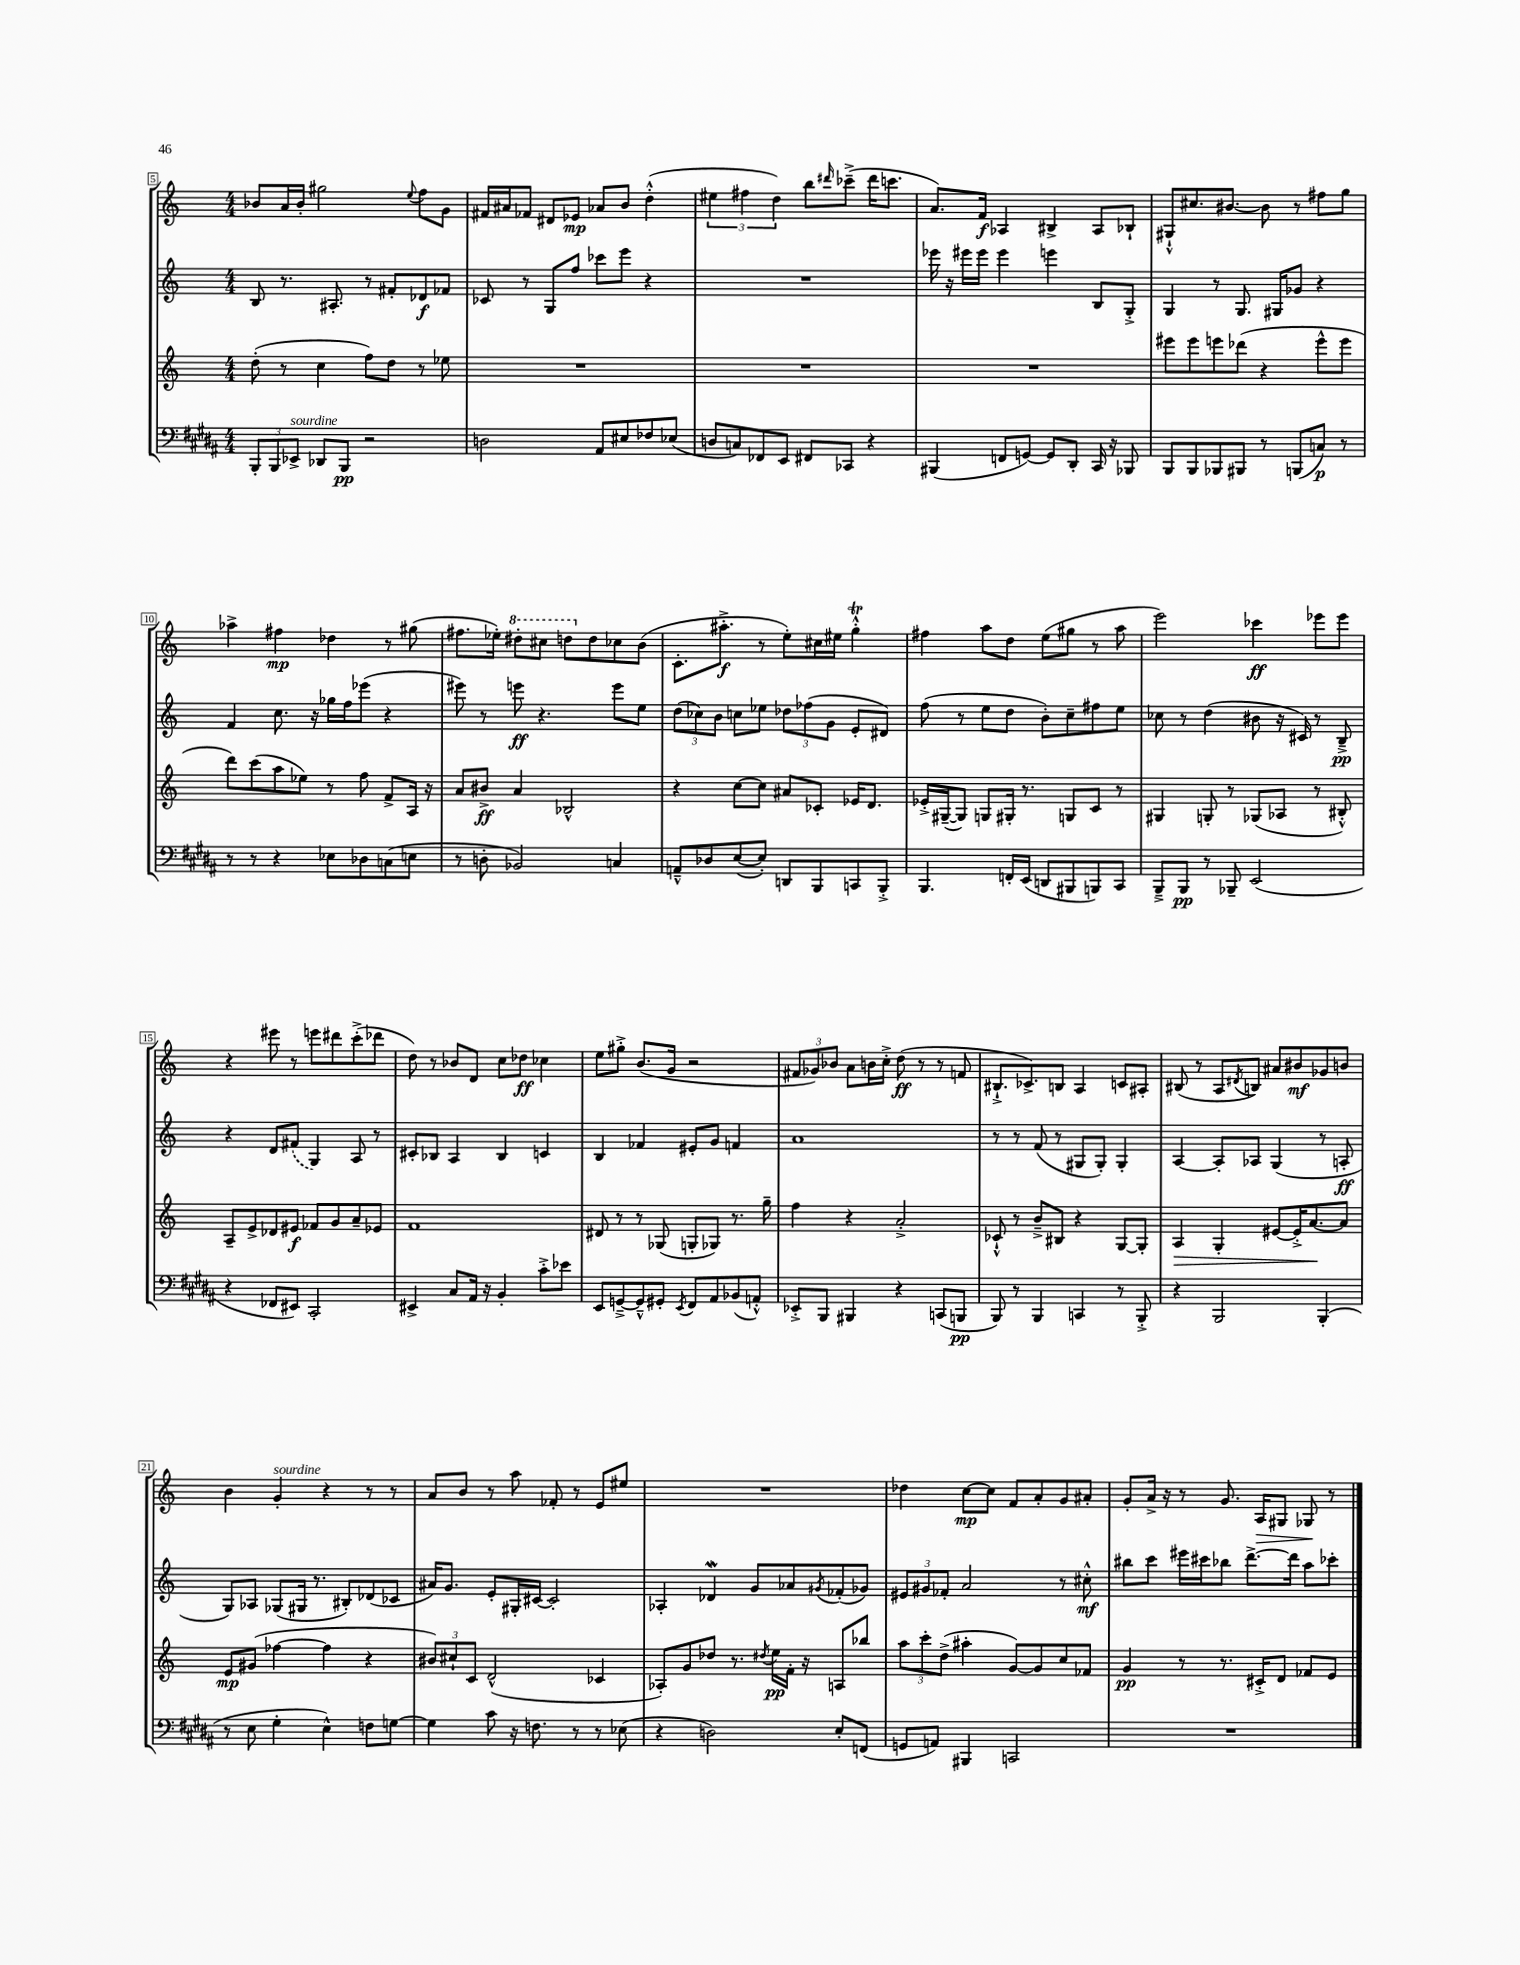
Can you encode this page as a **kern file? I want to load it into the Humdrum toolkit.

**kern	**kern	**kern	**kern
*staff4	*staff3	*staff2	*staff1
*clefF4	*clefG2	*clefG2	*clefG2
*k[f#c#g#d#a#]	*k[]	*k[]	*k[]
*M4/4	*M4/4	*M4/4	*M4/4
12BBB'	(8dd'	8B	8b-
12BBB	.	.	.
.	8r	8.r	16a
12EE-^	.	.	.
.	.	.	16b-'
8DD-	4cc	.	2gg#
.	.	8.A#'	.
8BBB	.	.	.
2r	8ff)	8r	.
.	8dd	8f#'	.
.	.	.	8qqee
.	8r	8d-	8ff
.	8ee-	8f-	8g
=	=	=	=
2D	1r	8c-	16f#
.	.	.	16a#
.	.	8r	8f-
.	.	8G	8d#
.	.	8ff	8e-
8AA#	.	8ccc-	8a-
8E#	.	8eee	8b
8F-	.	4r	(4dd'^^
(8E-	.	.	.
=	=	=	=
8D	1r	1r	6ee#
8C)	.	.	.
.	.	.	6ff#
8FF-	.	.	.
.	.	.	6dd)
8EE	.	.	.
8FF#	.	.	8bb
.	.	.	16qqddd#
8CC-	.	.	(8ccc-~^
4r	.	.	16ddd#
.	.	.	8.ccc
=	=	=	=
(4BBB#	1r	16eee-	8.a)
.	.	16r	.
.	.	16eee#	.
.	.	16eee#	16f
8FF	.	4eee#	4A-
[8GG)	.	.	.
8GG]	.	4eee	4B#^
8DD#'	.	.	.
16CC#	.	8B	8A-
16r	.	.	.
8BBB-	.	8G'^	8B-`
=	=	=	=
8BBB	8eee#	4G	8G#`^^
8BBB	8eee#	.	8.cc#
8BBB-	8eee	8r	.
.	.	.	[8.b#
8BBB#	(8ddd-	8.G	.
8r	4r	.	8b#]
.	.	16G#	.
(8BBB	.	8g-	8r
8C)	8eee^^	4r	8ff#
8r	8eee	.	8gg
=	=	=	=
8r	8ddd)	4f	4aa-^
8r	(8ccc	.	.
4r	8aa	8.cc	4ff#
.	8ee-)	.	.
.	.	16r	.
8E-	8r	16gg-	4dd-
.	.	16ff	.
8D-	8ff	(8eee-	.
(8C	8f^	4r	8r
8E	16A	.	(8gg#
.	16r	.	.
=	=	=	=
8r	8a	8eee#)	8.ff#
8D'	8b#^	8r	.
.	.	.	16ee-')
2BB-)	4a	8eee	8ddd#'
.	.	4.r	8ccc#
.	2B-^^	.	8ddd
.	.	.	8dd
4C	.	8eee	8cc-
.	.	8ee	(8b
=	=	=	=
8AA~^^	4r	(12dd	8.c'
.	.	12cc-)	.
8D-	.	.	.
.	.	12b	.
.	.	.	8.aa#'^
([8E	[8cc	8cc	.
8E'])	8cc]	8ee-	8r
8DD	8a#	12dd-	8ee')
.	.	(12ff-	.
8BBB	8c-'	.	16cc#
.	.	12g	.
.	.	.	16ee#
8CC	16e-	8e'	4gg'^^
.	8.d	.	.
8BBB'^	.	8d#)	.
=	=	=	=
4.BBB	16e-'^	(8ff	4ff#
.	([16G#~	.	.
.	8G#])	8r	.
.	8G	8ee	8aa
16FF'	16G#'	8dd	8dd
(16EE	8.r	.	.
8DD	.	8b')	(8ee
8BBB#	8G	8cc~	8gg#
8BBB)	8c	8ff#	8r
8CC#	8r	8ee	8aa
=	=	=	=
8BBB~^	4G#	8cc-	2eee)
8BBB	.	8r	.
8r	8G'	(4dd	.
8BBB-~	8r	.	.
(2EE	(8G-	8b#	4ccc-
.	8A-	16r	.
.	.	16c#)	.
.	8r	8r	8eee-
.	8B#'^^)	8B~^	8eee-
=	=	=	=
4r	8A~	4r	4r
.	8e^	.	.
8FF-	8d-	8d	8eee#
8EE#)	8e#	(8f#	8r
2CC#'	8f-	4G)	8eee
.	8g	.	8ddd#
.	8a~	8A	(8ccc'^
.	8e-	8r	8ddd-
=	=	=	=
4EE#^	1f	8c#'	8dd)
.	.	8B-	8r
8C#	.	4A	8b-
16AA#	.	.	8d
16r	.	.	.
4BB'	.	4B-	8cc
.	.	.	8dd-
8c#'^	.	4c	4cc-
8e-	.	.	.
=	=	=	=
8EE	8d#	4B	8ee
[8GG~^	8r	.	8gg#'^
8GG~^^]	8r	4f-	(8.b
8GG#'	(8G-	.	.
.	.	.	16g
8qEE	.	.	.
8FF#	8G'	8e#'	2r
8AA#	8G-)	8g	.
(8BB-	8.r	4f	.
8AA'^^)	.	.	.
.	16gg~	.	.
=	=	=	=
8EE-'^	4ff	1a	12f#
.	.	.	12g-)
8BBB	.	.	.
.	.	.	12b-
4BBB#	4r	.	8a
.	.	.	16b
.	.	.	16cc'^
4r	2a'^	.	(8dd
.	.	.	8r
(8CC	.	.	8r
8BBB	.	.	8f
=	=	=	=
8BBB)	8c-`^^	8r	8.B#`^
8r	8r	8r	.
.	.	.	8.c-^)
4BBB	8b~^	(8f	.
.	8B#	8r	8B
4CC	4r	8G#	4A
.	.	8G#')	.
8r	[8G	4G#'	8c
8BBB'^	8G']	.	8A#'
=	=	=	=
4r	4A	[4A	(8B#
.	.	.	8r
2BBB	4G'	8A']	8A
.	.	.	8qd#
.	.	8A-	8B)
.	[8e#	(4G	8a#
.	16e#'^]	.	8b#
.	[8.a	.	.
(4BBB'	.	8r	8g-
.	8a]	8A'	8b
=	=	=	=
8r	8e	8G)	4b
8E	(8g#	8A-	.
4G#'	[4ff-	(8G-	4g'
.	.	16G#	.
.	.	8.r	.
4E^^)	4ff-]	.	4r
.	.	8B#')	.
8F	4r	(8d-	8r
[8G	.	8c-	8r
=	=	=	=
4G]	12b#)	16a#)	8a
.	.	8.g	.
.	12cc#`	.	.
.	.	.	8b
.	12c	.	.
8c#	(2d^^	8e'	8r
16r	.	16G#'	8aa
8.F	.	[16c#	.
.	.	2c#']	8f-'
8r	.	.	8r
8r	4c-	.	8e
(8E-	.	.	8ee#
=	=	=	=
4r	8A-')	4A-'	1r
.	8g	.	.
2D)	8dd-	4d-	.
.	8.r	.	.
.	.	8g	.
.	8qdd#	.	.
.	16ee	.	.
.	16f'	8a-	.
.	16r	.	.
.	.	8qg#	.
8E'	8A	(8f-'	.
(8FF	8bb-	8g-)	.
=	=	=	=
8GG	12aa	12e#	4dd-
.	12ccc'	12g#	.
8AA)	.	.	.
.	(12dd^	12f-'	.
4BBB#	4aa#'	2a	[8cc
.	.	.	8cc]
2CC	[8g)	.	8f
.	8g]	.	8a'
.	8cc	8r	8g
.	8f-	8cc#'^^	8a#'
=	=	=	=
1r	4g	8bb#	8g'
.	.	8ccc	16a^
.	.	.	16r
.	8r	16eee#	8r
.	.	16ccc#	.
.	8.r	8bb-	8.g
.	.	[8.ddd^	.
.	16c#'^	.	16A
.	8d	.	8G#
.	.	16ddd]	.
.	8f-	8aa	8G-
.	8e	8ccc-'	8r
==	==	==	==
*-	*-	*-	*-
